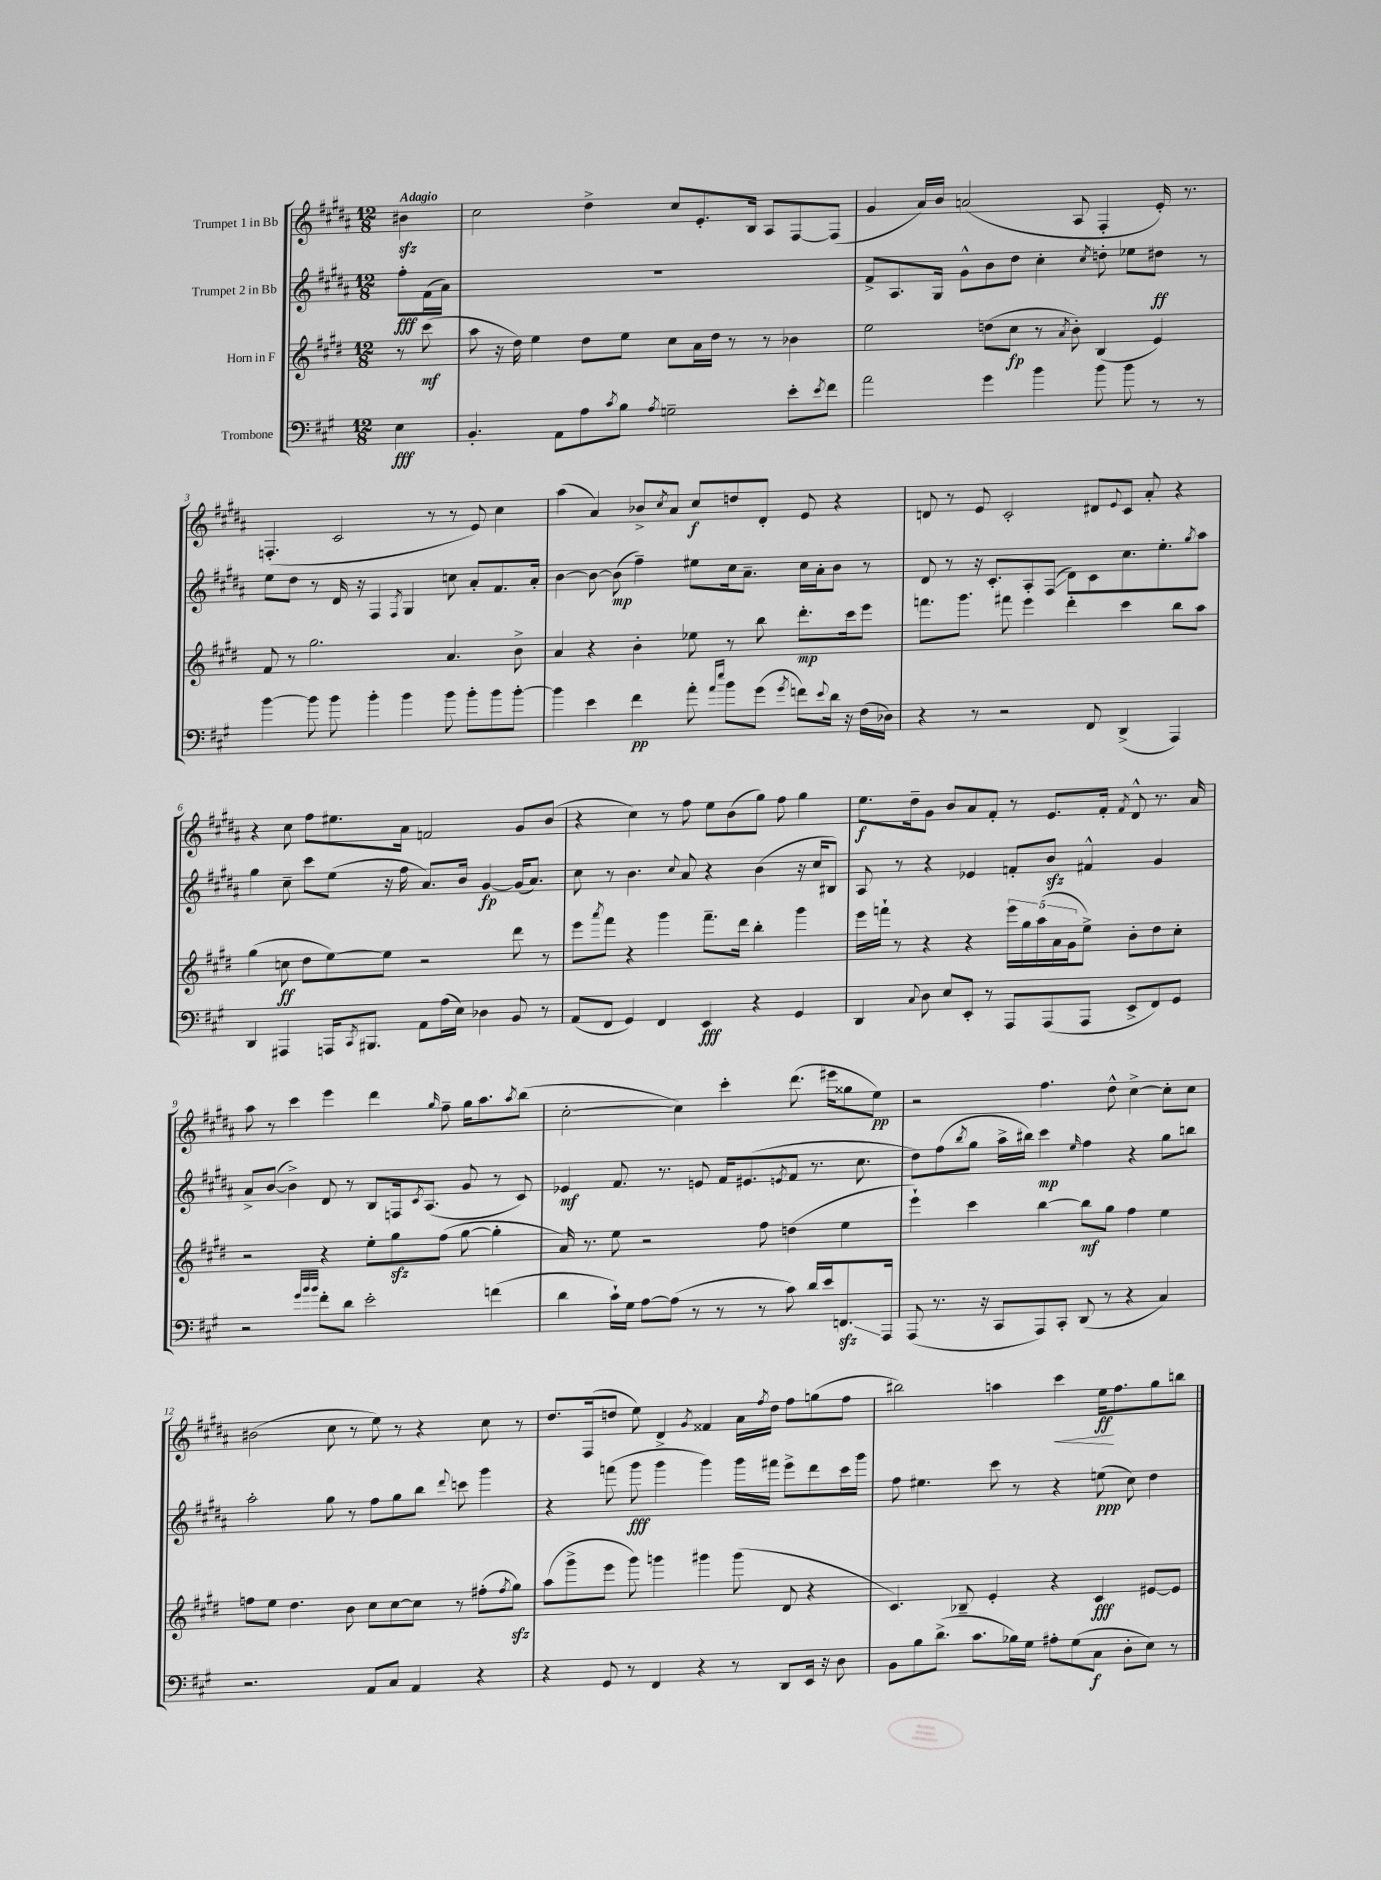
<<
\new StaffGroup <<
\new Staff = "s0" \with { instrumentName = "Trumpet 1 in Bb" } {
    \clef treble \key b \major \numericTimeSignature \time 12/8 \partial 4 \tempo "Adagio"
    bis'4\sfz |
    cis''2 dis''4-> cis''8 e'8.-. b16 ais8 fis8~ fis8( |
    gis'4 ais'16) b'16 a'2( ais8 fis4-. e'16-.) r8. |
    f4.-.( cis'2 r8 r8 e'8) cis''4 |
    ais''4( ais'4) bes'8-> \acciaccatura { cis''8 } ais'8 cis''8\f d''8 dis'8-. e'8 r4 |
    d'8 r8 e'8 cis'2-. dis'8 \appoggiatura { e'8 } cis'8 ais'8-. r4 |
    r4 cis''8 fis''8 eis''8. ais'16 f'2 gis'8 b'8( |
    r4 cis''4) r8 fis''8 e''8 b'8( gis''8) fis''8 gis''4 |
    e''8.\f dis''16-- gis'8 b'8 ais'8 fis'8-. r8 e'8. fis'16-. \acciaccatura { fis'8 } dis'8-^ r8. ais'16 |
    ais''8 r8 cis'''4 e'''4 dis'''4 \grace { gis''16 } fis''8-- gis''16 ais''8. \acciaccatura { ais''8 } b''8( |
    cis''2~-. cis''4) cis'''4-. dis'''8.( eis'''16 gisis''8 e''8\pp) |
    r2 fis''4. dis''8-^ cis''4~-> cis''8-. cis''8 |
    bis'2( cis''8 r8 e''8) r8 r4 cis''8 r8 |
    dis''8. fis16( d''8 e''8) dis'4-> \acciaccatura { gis'8 } fisis'4 ais'16 \acciaccatura { fis''8 } d''16 fis''8 g''8( fis''8 |
    bis''2) a''4 cis'''4\< e''16\ff\! fis''8. gis''8 b''8 \bar "|." |
}
\new Staff = "s1" \with { instrumentName = "Trumpet 2 in Bb" } {
    \clef treble \key b \major \numericTimeSignature \time 12/8 \partial 4
    fis''8-.\fff fis'16( ais'16) |
    R1. |
    fis'8-> ais8. gis16 gis'8-^ b'8 dis''8 cis''4-. \acciaccatura { cis''8 } d''8-. ees''8 dis''8\ff r8 |
    e''8 dis''8 r8 dis'16 r16 fis4 \acciaccatura { fis8 } gis4 c''8 ais'8-. fis'8. ais'16-. |
    b'4~ b'8~ b'8\mp( fis''4--) eis''8 cis''16 ais'8.-- cis''16 ais'16-. b'8 r8 |
    dis'8 r8 r16 cis'8.-. ais8-. fis8\glissando( dis'8) cis'8 cis''8. e''8.-. \acciaccatura { gis''8 } ais''8 |
    gis''4 cis''8-- cis'''8 e''8( r16 fis''16 ais'8.) b'16 gis'4~\fp gis'16( ais'8.) |
    cis''8 r8 b'4. \appoggiatura { cis''8 } ais'8 r4 b'4( r16 cis''16 bis8) |
    ais8 r8 r4 ees'4 f'8-. b'8\sfz fis'4-^ gis'4 |
    ais'8-> b'8~( b'4->) dis'8 r8 b8 f16 \acciaccatura { cis'8 } ais8.( gis'8 r8 cis'8) |
    ees'4\mf fis'8. r8. e'8 fis'16 eis'8.( \acciaccatura { e'8 } fis'8 r8. cis''8. |
    dis''8) fis''8( \acciaccatura { b''8 } gis''8 ais''16-> bis''16) cis'''4\mp \grace { e''16 } fis''4 r4 gis''8 b''8 |
    ais''2-. gis''8 r8 fis''8 gis''8 b''8 \appoggiatura { dis'''8 } c'''8 gis'''4 |
    r4 f'''8( gis'''8\fff gis'''4 gis'''4) gis'''16 fis'''16 e'''8-> dis'''8 cis'''16 gis'''16 |
    fis''8 eis''4. cis'''8 r8 r4 e''8\ppp( cis''8) dis''4 \bar "|." |
}
\new Staff = "s2" \with { instrumentName = "Horn in F" } {
    \clef treble \key e \major \numericTimeSignature \time 12/8 \partial 4
    r8 cis'''8\mf( |
    a''8 r16 dis''16) e''4 dis''8 e''8 cis''8 a'16 dis''16 r8 r8 bes'4 |
    e''2 d''8( cis''8\fp r8 \acciaccatura { a'8 } b'8-.) b4( e'4) |
    fis'8 r8 gis''2. a'4. b'8-> |
    a'4 r4 b'4-. ees''8 r8 b''8 dis'''8.-.\mp cis'''16 e'''8 |
    f'''8. gis'''8. fis'''8 e'''4 dis'''4-. cis'''4 b''8 a''8 |
    gis''4( c''8\ff dis''8 e''8~) e''8 r2 dis'''8 r8 |
    e'''8 \acciaccatura { a'''8 } fis'''8 r4 gis'''4 fis'''8.-- dis'''16 b''4-. gis'''4 |
    e'''16 f'''16-! r8 r4 r4 \tuplet 5/4 { e'''16 gis''16 a''16( a'16 gis'16 } e''8->) b'8-. dis''8 cis''8-. |
    r2 r4 e''8-. gis''8\sfz fis''8( gis''8~ gis''4-. |
    a'16) r8. e''8 r2 fis''8 d''4( e''4 |
    e'''4-!) cis'''4 b''4~ b''8\mf gis''8 fis''4 e''4 |
    f''8 e''8 dis''4. b'8 cis''8 cis''8~ cis''8 r8 fis''8-.( \acciaccatura { fis''8 } gis''8\sfz) |
    a''8( gis'''8-> e'''8 gis'''8) g'''4 gis'''4 gis'''8( dis'8 r4 |
    cis'4.) bes8-- e'4-. r4 cis'4\fff eis'8~ eis'8 \bar "|." |
}
\new Staff = "s3" \with { instrumentName = "Trombone" } {
    \clef bass \key a \major \numericTimeSignature \time 12/8 \partial 4
    e4\fff |
    b,4.-. a,8 a8 \acciaccatura { cis'8 } b8 \acciaccatura { a8 } g2-- e'8-. \acciaccatura { e'8 } fis'8 |
    a'2 gis'4 b'4 b'8 b'8 r8 r8 |
    b'4~ b'8 b'8 b'4-. b'4 b'8 b'8-. b'8 b'8~-. |
    b'4 e'4 fis'4\pp a'8-. \grace { a'16 e''16 } b'8 gis'8( \acciaccatura { gis'8 } f'8) \appoggiatura { e'8 } d'16 r16 fis16( des16) |
    r4 r8 r2 fis,8 d,4->( a,,4) |
    d,4 ais,,4 a,,16 \acciaccatura { cis,8 } bis,,8. a,8 a16( e16) des4 b,8 r8 |
    a,8( fis,8 gis,4) fis,4 e,4\fff r4 gis,4 |
    d,4 \appoggiatura { cis8 } d8 e8 e,8-. r8 a,,8 a,,8( a,,8 e,8-> fis,8) gis,8 |
    r2 \grace { gis'32 b'32 b'32 } fis'8-. d'8 e'2-. f'4( |
    d'4 cis'16-!) gis16 a8~ a8( r8 r8 r8 cis'8) d'16 e'16 f,8.\glissando\sfz a,,16 |
    a,,8( r8. r16 cis,8 a,,8) cis,8-. d,8( r8 r4 cis4) |
    r2. a,8 cis8 a,4 r4 |
    r4 gis,8 r8 fis,4 r4 r8 d,8 e,16 r16 d8 |
    b,8 b8 d'8.->( cis'8. bes16) gis16 ais8-. gis8( cis8\f d8-. e8) r8 \bar "|." |
}
>>
>>
